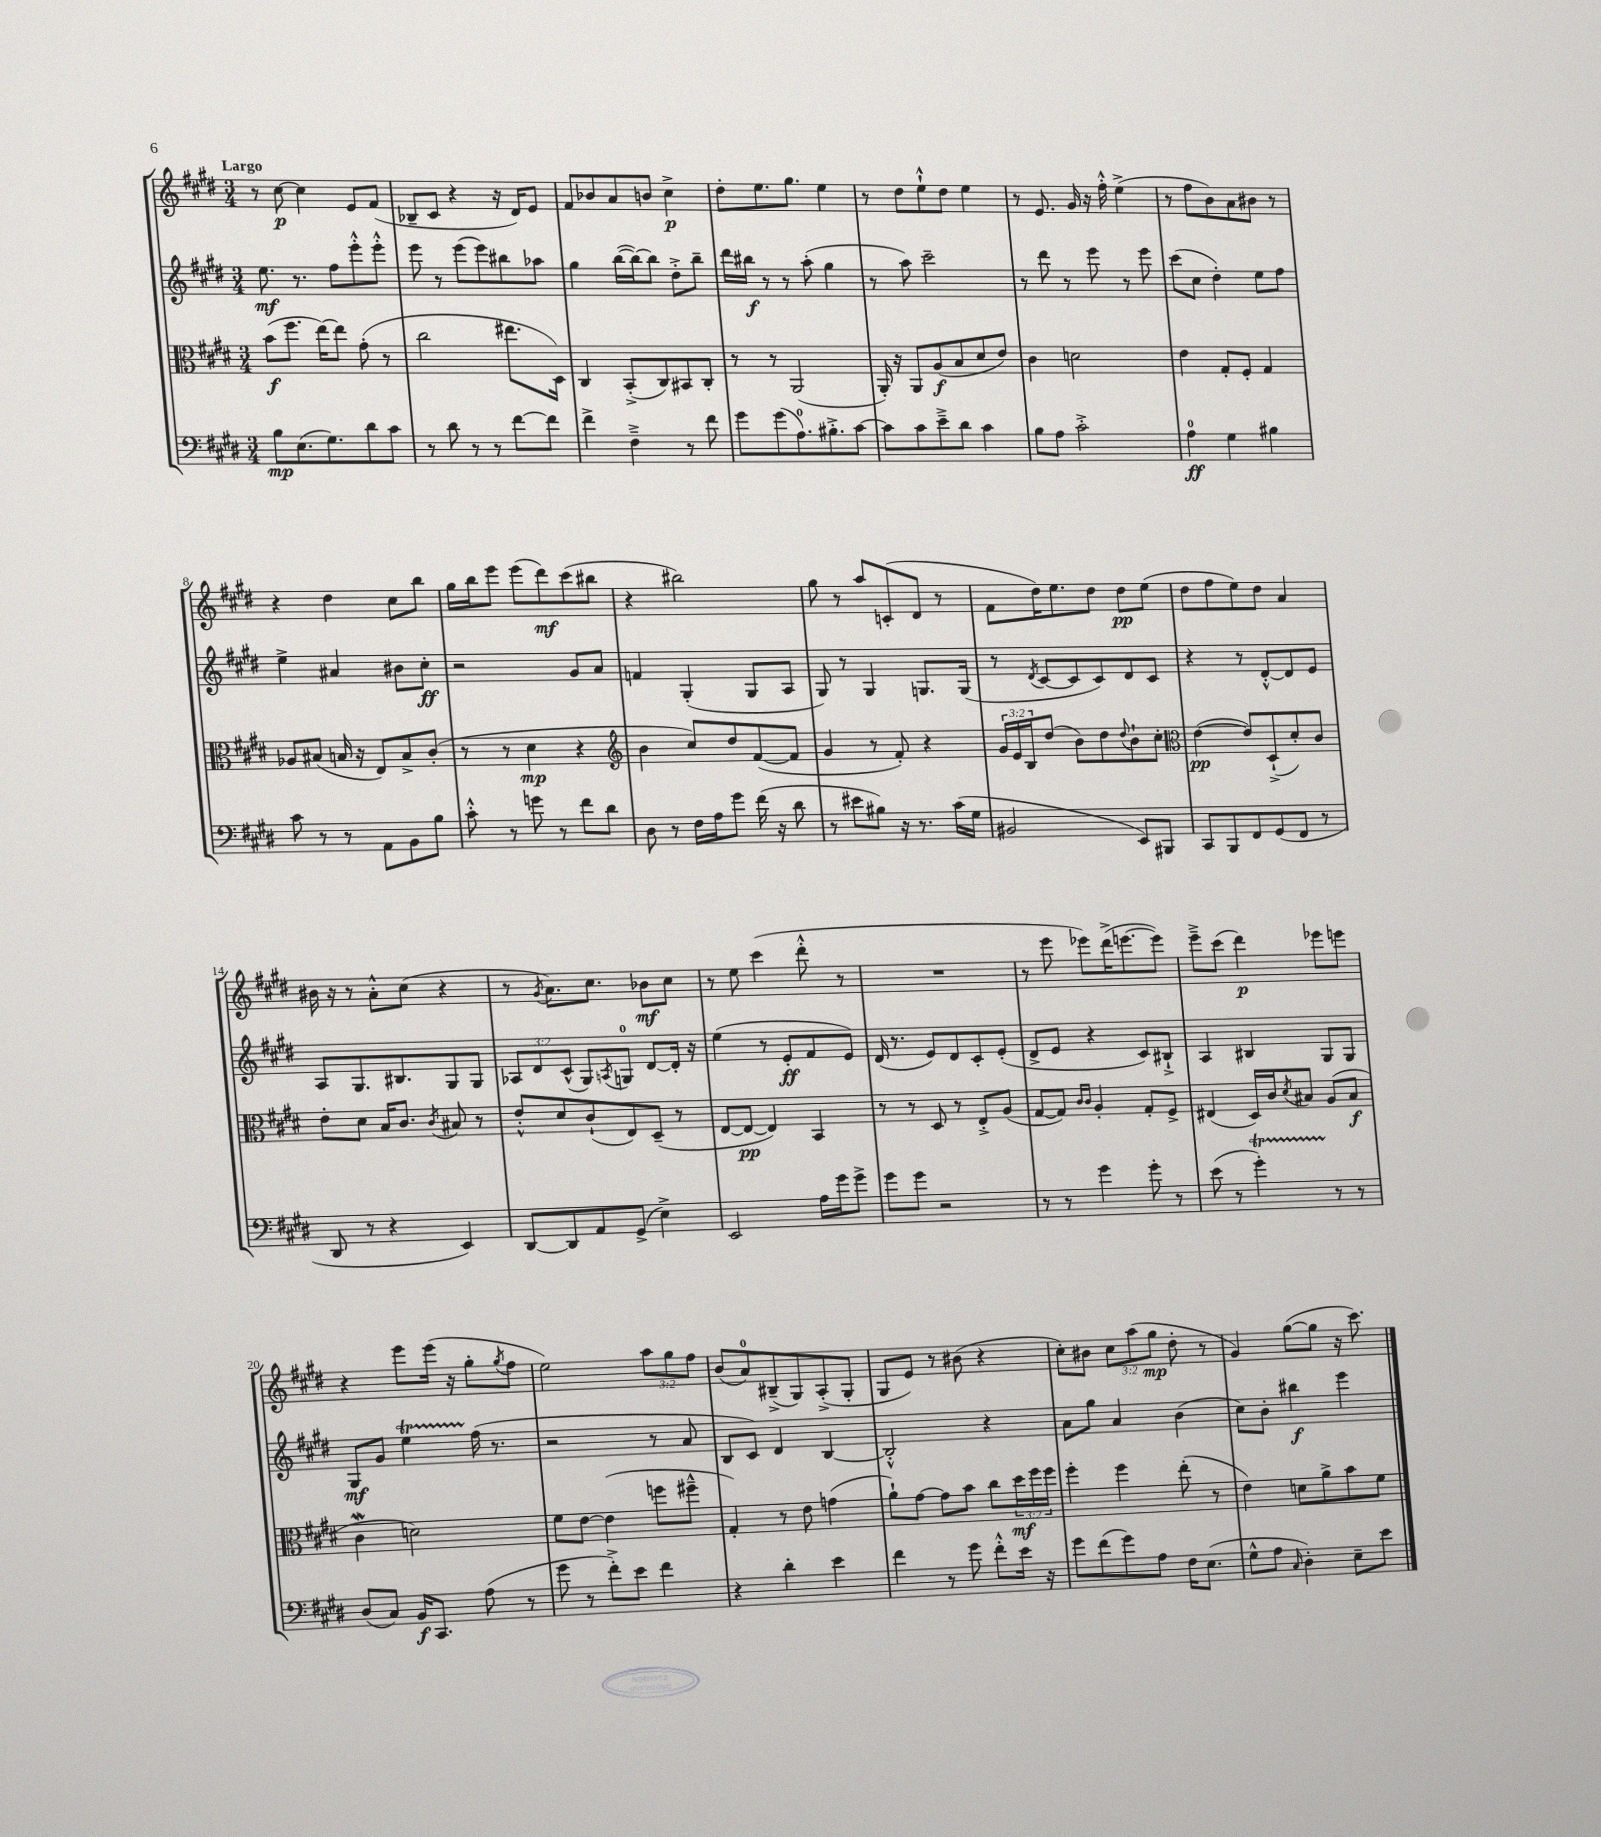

**kern	**kern	**kern	**kern
*staff4	*staff3	*staff2	*staff1
*clefF4	*clefC3	*clefG2	*clefG2
*k[f#c#g#d#]	*k[f#c#g#d#]	*k[f#c#g#d#]	*k[f#c#g#d#]
*M3/4	*M3/4	*M3/4	*M3/4
8B	(8b	8.ee	8r
(8.E	8.ff#	.	[8cc#
.	.	8.r	.
.	.	.	4cc#]
8.G#)	[16ee)	.	.
.	8ee]	8ff#	.
8d#	(8g#'	8eee'^^	8e
8c#	8r	8eee'^^	(8f#
=	=	=	=
8r	2cc#	8eee	8B-~
8d#	.	8r	8c#
8r	.	(8eee	4r
8r	.	8eee)	.
[8f#	8.ee#	8bb#	16r
.	.	.	16d#)
8f#]	.	8aa-	8e
.	16D#)	.	.
=	=	=	=
4f#^	4C#	4gg#	8f#
.	.	.	8b-
4F#~^	(8BB'^	([16bb	8a
.	.	16bb_)	.
.	8C#)	8bb]	8b
8r	8BB#	8dd#'^	4cc#^
8f#	8C#'	8bb~	.
=	=	=	=
8g#	8r	16ddd#	8dd#'
.	.	16bb#	.
(8g#	8r	8r	8.ee
8.A)	(2AA	8r	.
.	.	.	8.gg#
.	.	(8aa'	.
8.B#'^	.	.	.
.	.	4gg#	4ee
[8c#	.	.	.
=	=	=	=
8c#]	16AA')	8r	8r
.	16r	.	.
8c#	8AA	8aa)	8dd#
8e~^	(8A	2ccc#~	8ee`^^
8d#	8B	.	8dd#
4c#	8d#	.	4ee
.	8e)	.	.
=	=	=	=
8B	4c#	8r	8r
8A	.	8ddd#	8.e
2c#'^	2d	8r	.
.	.	.	16g#
.	.	8eee	16r
.	.	.	16ff#'^^
.	.	8r	(4ee^
.	.	8eee	.
=	=	=	=
4A	4e	(8ccc#	8r
.	.	8cc#	8ff#
4G#	8G#'	4dd#')	8b)
.	8F#'	.	8a
4B#	4G#	8ee	8b#
.	.	8ff#	8r
=	=	=	=
8c#	8A-	4ee^	4r
8r	(8B#	.	.
8r	16B	4a#	4dd#
.	16r	.	.
8AA	8E)	.	.
8BB	8B^	8b#	8cc#
8B	(8c#'	8cc#'	8bb
=	=	=	=
8c#'^^	8r	2r	16gg#
.	.	.	16bb
8r	8r	.	8eee
8g	4d#	.	(8eee
8r	.	.	8ddd#)
8f#	4r	8g#	(8ccc#
8d#	.	8a	8bb#
=	=	=	=
*	*clefG2	*	*
8D#	4b	4f	4r
8r	.	.	.
16F#	8cc#)	(4G#'	2bb#)
16A	.	.	.
8g#	8dd#	.	.
(16f#	([8f#	8G#	.
16r	.	.	.
8d#	8f#]	8A	.
=	=	=	=
8r	4g#	8G#)	8gg#
8e#	.	8r	8r
8B#)	8r	4G#	8aa
16r	8f#')	.	(8c'
8.r	.	.	.
.	4r	8.G	8d#
(16c#	.	.	8r
16G#	.	(16G	.
=	=	=	=
2BB#	24g#	8r	8f#
.	24e	.	.
.	24B	.	.
.	.	8qd#	.
.	(8dd#	[8c#	16dd#)
.	.	.	8.ee
.	8b)	8c#]	.
.	8dd#	8c#)	8dd#
.	8qqdd#	.	.
8EE)	8b`	8d#	8dd#
8BBB#	8cc#'	8c#	(8ee
=	=	=	=
*	*clefC3	*	*
8CC#	([4e	4r	8dd#
8BBB	.	.	8ff#
8FF#	8e])	8r	8ee)
(8GG#	(8D#`^	[8d#'^^	8dd#
8FF#	8d#')	8d#]	4a
8r	8c#	8e	.
=	=	=	=
8DD#	8e'	8A	16b#
.	.	.	16r
8r	8d#	8.G#	8r
4r	16B	.	8a'^^
.	8.c#	8.B#	.
.	.	.	(8cc#
.	8qc#	.	.
4EE)	8B#	8G#	4r
.	8r	8G#	.
=	=	=	=
[8DD#	8e'^^	12A-	8r
.	.	12d#	.
.	.	.	8qg#
8DD#]	8d#	.	8.a)
.	.	(12c#^^	.
8AA	(8c#`	8G#)	.
.	.	.	8.cc#
.	.	8qA	.
(8GG#^	8E)	8G	.
4E^)	(8D#~	[8d#	8b-
.	8r	16d#']	8cc#
.	.	16r	.
=	=	=	=
2EE	[8E	(4ee	8r
.	8E_	.	8ee
.	4E])	8r	(4ccc#
.	.	8e'	.
16A	4BB	8f#	8ddd#'^^
16g#	.	.	.
8g#^	.	8e)	8r
=	=	=	=
8g#	8r	(16d#	2.r
.	.	8.r	.
8g#	8r	.	.
2r	8D#	8e)	.
.	8r	8d#	.
.	8E'^	8c#'	.
.	(8A	(8e'	.
=	=	=	=
8r	[8G#	8d#^	8r
8r	8G#])	8e	8eee
.	16qqc#	.	.
.	16qqc#	.	.
4g#	4A'	4r	8eee-)
.	.	.	(16ddd#^
.	.	.	[8.eee
8g#'	8G#'	8c#)	.
8r	8F#^	8B#`^	8eee])
=	=	=	=
(8e	(4E#	4A	8eee~^
8r	.	.	(8ccc#
4g#')	16D#)	4B#	4ddd#)
.	16c#	.	.
.	8qd#	.	.
.	8B#	.	.
8r	(8A	8G#	8eee-
8r	8B#	8G#	8eee
=	=	=	=
(8D#	4c#	8G#	4r
8C#)	.	8g#	.
16BB	2d)	4ee	8eee
8.CC#	.	.	.
.	.	.	(16eee
.	.	.	16r
(8A	.	(16ff#	8gg#'
.	.	8.r	.
.	.	.	8qgg#
8r	.	.	8ff#
=	=	=	=
8g#	8f#	2r	2ee)
8r	[8e	.	.
8f#'^)	(4e]	.	.
8e	.	.	.
4f#	8ff	8r	12aa
.	.	.	12gg#
.	8ff#~^^	8a	.
.	.	.	12ff#
=	=	=	=
4r	4G#')	8B	(8b
.	.	8c#)	8a)
4d#'	8r	4d#	(8B#~^
.	8e	.	8G#)
4e	(4g	[4B	(8A'^
.	.	.	8G#'
=	=	=	=
4f#	8a`)	2B'^^]	8G#
.	[8g#	.	8e)
8r	8g#]	.	8r
8g#	8b	.	(8b#
8f#'^^	8cc#	4r	4r
16e	24dd#	.	.
.	24ff#	.	.
16r	.	.	.
.	24ff#	.	.
=	=	=	=
8g#	4ff#'	8a	8cc#')
(8f#	.	8gg#	8b#
8g#)	4ff#	4a	12cc#
.	.	.	(12aa
8A	.	.	.
.	.	.	12gg#
16F#	(8ee'	(4b	8dd#'
(8.E	.	.	.
.	8r	.	8r
=	=	=	=
8G#^^	4e)	8cc#)	4g#)
8A	.	8b'	.
16qqC#	.	.	.
4D#')	8d	4bb#	([8gg#
.	8a^	.	8gg#]
8E~	8b	4eee	16r
.	.	.	8.ccc#)
8e	8f#	.	.
==	==	==	==
*-	*-	*-	*-
